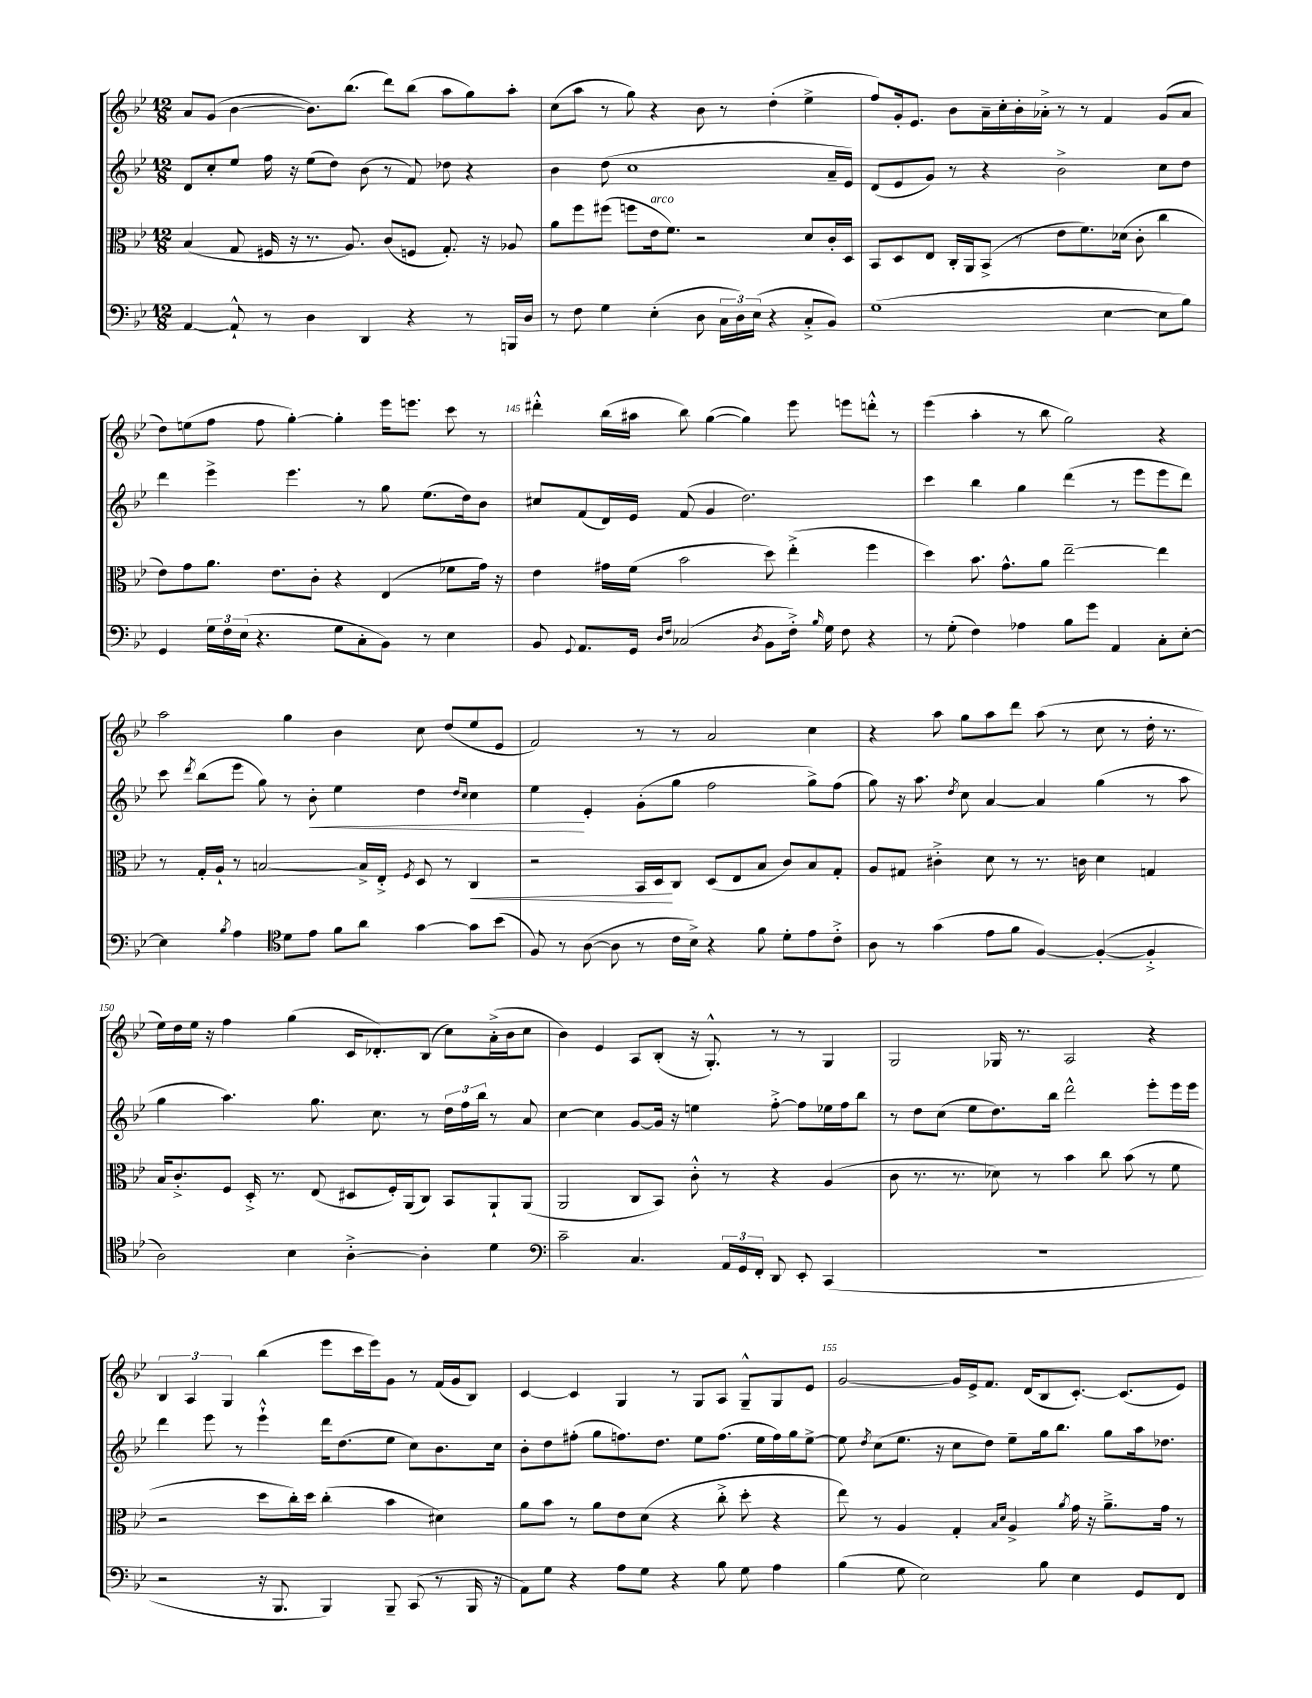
<<
\new StaffGroup <<
\new Staff = "s0" {
    \clef treble \key bes \major \numericTimeSignature \time 12/8
    \autoBeamOff a'8[ g'8]( bes'4~ bes'8.[) bes''8.]( d'''8[) bes''8]( a''8[ g''8) a''8]-. |
    c''8[( a''8] r8 g''8) r4 bes'8 r8 d''4-.( ees''4-> |
    f''8[) g'16-. ees'8.] bes'8[ a'16-- c''16-. bes'16-. aes'16]-.-> r8 r8 f'4 g'8[( aes'8] |
    d''8[) e''8( f''8] f''8 g''4~-.) g''4-. ees'''16[ e'''8.] c'''8 r8 |
    dis'''4-.-^ bes''16[( ais''16] bes''8) g''4~( g''4) ees'''8 e'''8[ d'''8]-.-^ r8 |
    ees'''4( a''4-. r8 bes''8 g''2) r4 |
    a''2 g''4 bes'4 c''8 d''8[( ees''8 ees'8] |
    f'2) r8 r8 a'2 c''4 |
    r4 a''8 g''8[ a''8 d'''8] a''8( r8 c''8 r8 d''16-. r8. |
    ees''16[) d''16 ees''16] r16 f''4 g''4( c'16[ des'8.-.) bes8]( c''8[) a'16-.->( bes'16 c''8] |
    bes'4) ees'4 a8[ bes8]-.( r16 g8.-.-^) r8 r8 g4 |
    g2 ges16 r8. a2 r4 |
    \tuplet 3/2 { bes4 a4 g4 } bes''4( ees'''8[ c'''16 ees'''16) g'8] r8 f'16[( g'16 bes8]) |
    c'4~ c'4 g4 r8 g8[ a8] g8[---^ g8 ees'8] |
    g'2~ g'16[ ees'16-> f'8.] d'16[( bes8 c'8.]~-.) c'8.[( ees'8]) \bar "|." |
}
\new Staff = "s1" {
    \clef treble \key bes \major \numericTimeSignature \time 12/8
    \autoBeamOff d'8[ c''8-. ees''8] f''16 r16 ees''8[( d''8]) bes'8( r8 f'8) des''8 r4 |
    bes'4 d''8( c''1 a'16[-- ees'16]) |
    d'8[( ees'8 g'8]) r8 r4 bes'2-> c''8[ d''8] |
    d'''4 ees'''4-> ees'''4. r8 g''8 ees''8.[( d''16) bes'8] |
    cis''8[ f'8( d'16) ees'16] f'8( g'4 d''2.) |
    c'''4 bes''4 g''4 d'''4( r8 ees'''8[ ees'''8 d'''8]) |
    c'''8 \acciaccatura { d'''8 } bes''8[( ees'''8] g''8) r8 bes'8-.\< ees''4 d''4 \grace { d''16[ c''16] } c''4 |
    ees''4\! ees'4-. g'8[-.( g''8] f''2 g''8[->) f''8]( |
    g''8) r16 a''8. \acciaccatura { d''8 } c''8 a'4~ a'4 g''4( r8 a''8 |
    g''4 a''4.) g''8. c''8. r8 \tuplet 3/2 { d''16[ f''16 bes''16] } r8 a'8 |
    c''4~ c''4 g'8[~ g'16] r16 e''4 f''8~-.-> f''8[ ees''16 f''16 bes''8] |
    r8 d''8[ c''8]( ees''8[ d''8.) bes''16] d'''2-^ ees'''8[-. ees'''16 ees'''16] |
    d'''4 ees'''8 r8 ees'''4-!-^ d'''16[ d''8.( ees''8] c''8[) bes'8. c''16] |
    bes'8[-. d''8 fis''8]-.( g''8[ f''8.) d''8.] ees''8[ f''8.]( ees''16[ f''16) g''16 ees''8]~-> |
    ees''8 \acciaccatura { d''8 } c''8[( ees''8.] r16 c''8[ d''8]) ees''8[-- g''16 bes''8.] g''8[ a''16 des''8.] \bar "|." |
}
\new Staff = "s2" {
    \clef alto \key bes \major \numericTimeSignature \time 12/8
    \autoBeamOff bes4( g8 fis16 r16 r8. a8.) c'8[( f8] g8.-.) r16 aes8 |
    a'8[ f''8 fis''8]( f''8[ ees'16^\markup { \italic "arco" } f'8.]) r2 d'8[ c'16-. d16] |
    bes,8[ d8 ees8] c16[-. a,16 bes,8]->( r8 ees'8[ f'8.) des'16]( c'8-. c''4 |
    ees'8[) g'8 a'8.] ees'8.[ c'8]-. r4 ees4( fes'8[ g'16]) r16 |
    ees'4 gis'16[ f'16]( bes'2 d''8) ees''4-.->( f''4 |
    d''4) bes'8. g'8.[-^ a'8] ees''2~-- ees''4 |
    r8 g16[-. a16]-! r8 b2~ b16[-> ees16]-.-> \acciaccatura { f8 } d8 r8 c4\< |
    r2 bes,16[ d16\! c8] d8[( ees8 bes8] c'8[) bes8 g8]-. |
    a8[ gis8] cis'4-.-> d'8 r8 r8. c'16 d'4 g4 |
    bes16[ c'8.-.-> f8] d16-.-> r8. ees8( dis8[ f16-.) a,16( c8]) bes,8[ a,8-! a,8]( |
    a,2 c8[ bes,8]) c'8-.-^ r8 r4 a4( |
    c'8 r8. r8. des'8) r8 bes'4 c''8 bes'8( r8 f'8 |
    r2 d''8[ c''16-.) d''16] c''4-.( bes'4 dis'4) |
    a'8[ bes'8] r8 a'8[ ees'8 d'8]( r4 c''8-.-> d''8-. r4 |
    ees''8) r8 a4 g4-. \grace { bes16[ d'16] } a4-> \acciaccatura { a'8 } g'16 r16 a'8.[---> g'16] r8 \bar "|." |
}
\new Staff = "s3" {
    \clef bass \key bes \major \numericTimeSignature \time 12/8
    \autoBeamOff a,4~ a,8-!-^ r8 d4 d,4 r4 r8 b,,16[ d16] |
    r8 f8 g4 ees4-.( d8 \tuplet 3/2 { c16[ d16) ees16]( } r4 c8[-.-> bes,8]) |
    g1( ees4~ ees8[ bes8]) |
    g,4 \tuplet 3/2 { g16[ f16 ees16]( } r4. g8[ c8-. bes,8]) r8 ees4 |
    bes,8 \appoggiatura { g,8 } a,8.[ g,16] \grace { d16[ f16] } ces2( \acciaccatura { d8 } bes,8[ f16]-.->) \grace { bes16 } g16 f8 r4 |
    r8 g8-.( f4) aes4 bes8[ g'8] a,4 c8[-. ees8]~-. |
    ees4 \acciaccatura { bes8 } a4 \clef tenor d'8[ ees'8] f'8[ a'8] g'4~ g'8[ bes'8]( |
    f8) r8 a8~( a8 r8 c'16[ bes16]->) r4 f'8 d'8[-. ees'8 c'8]-.-> |
    a8 r8 g'4( ees'8[ f'8] f4~) f4~-.( f4-.-> |
    a2) bes4 a4~-.-> a4-. d'4 |
    \clef bass c'2-- c4. \tuplet 3/2 { a,16[ g,16 f,16]-. } d,8 ees,8-. c,4( |
    R1. |
    r2 r16 bes,,8. bes,,4) bes,,8-- c,8( r8 bes,,16 r16 |
    a,8[) g8] r4 a8[ g8] r4 bes8 g8 a4 |
    bes4( g8 ees2) bes8 ees4 g,8[ f,8] \bar "|." |
}
>>
>>
\layout { \context { \Score currentBarNumber = #141 \override BarNumber.break-visibility = ##(#f #t #t) barNumberVisibility = #(every-nth-bar-number-visible 5) } }
